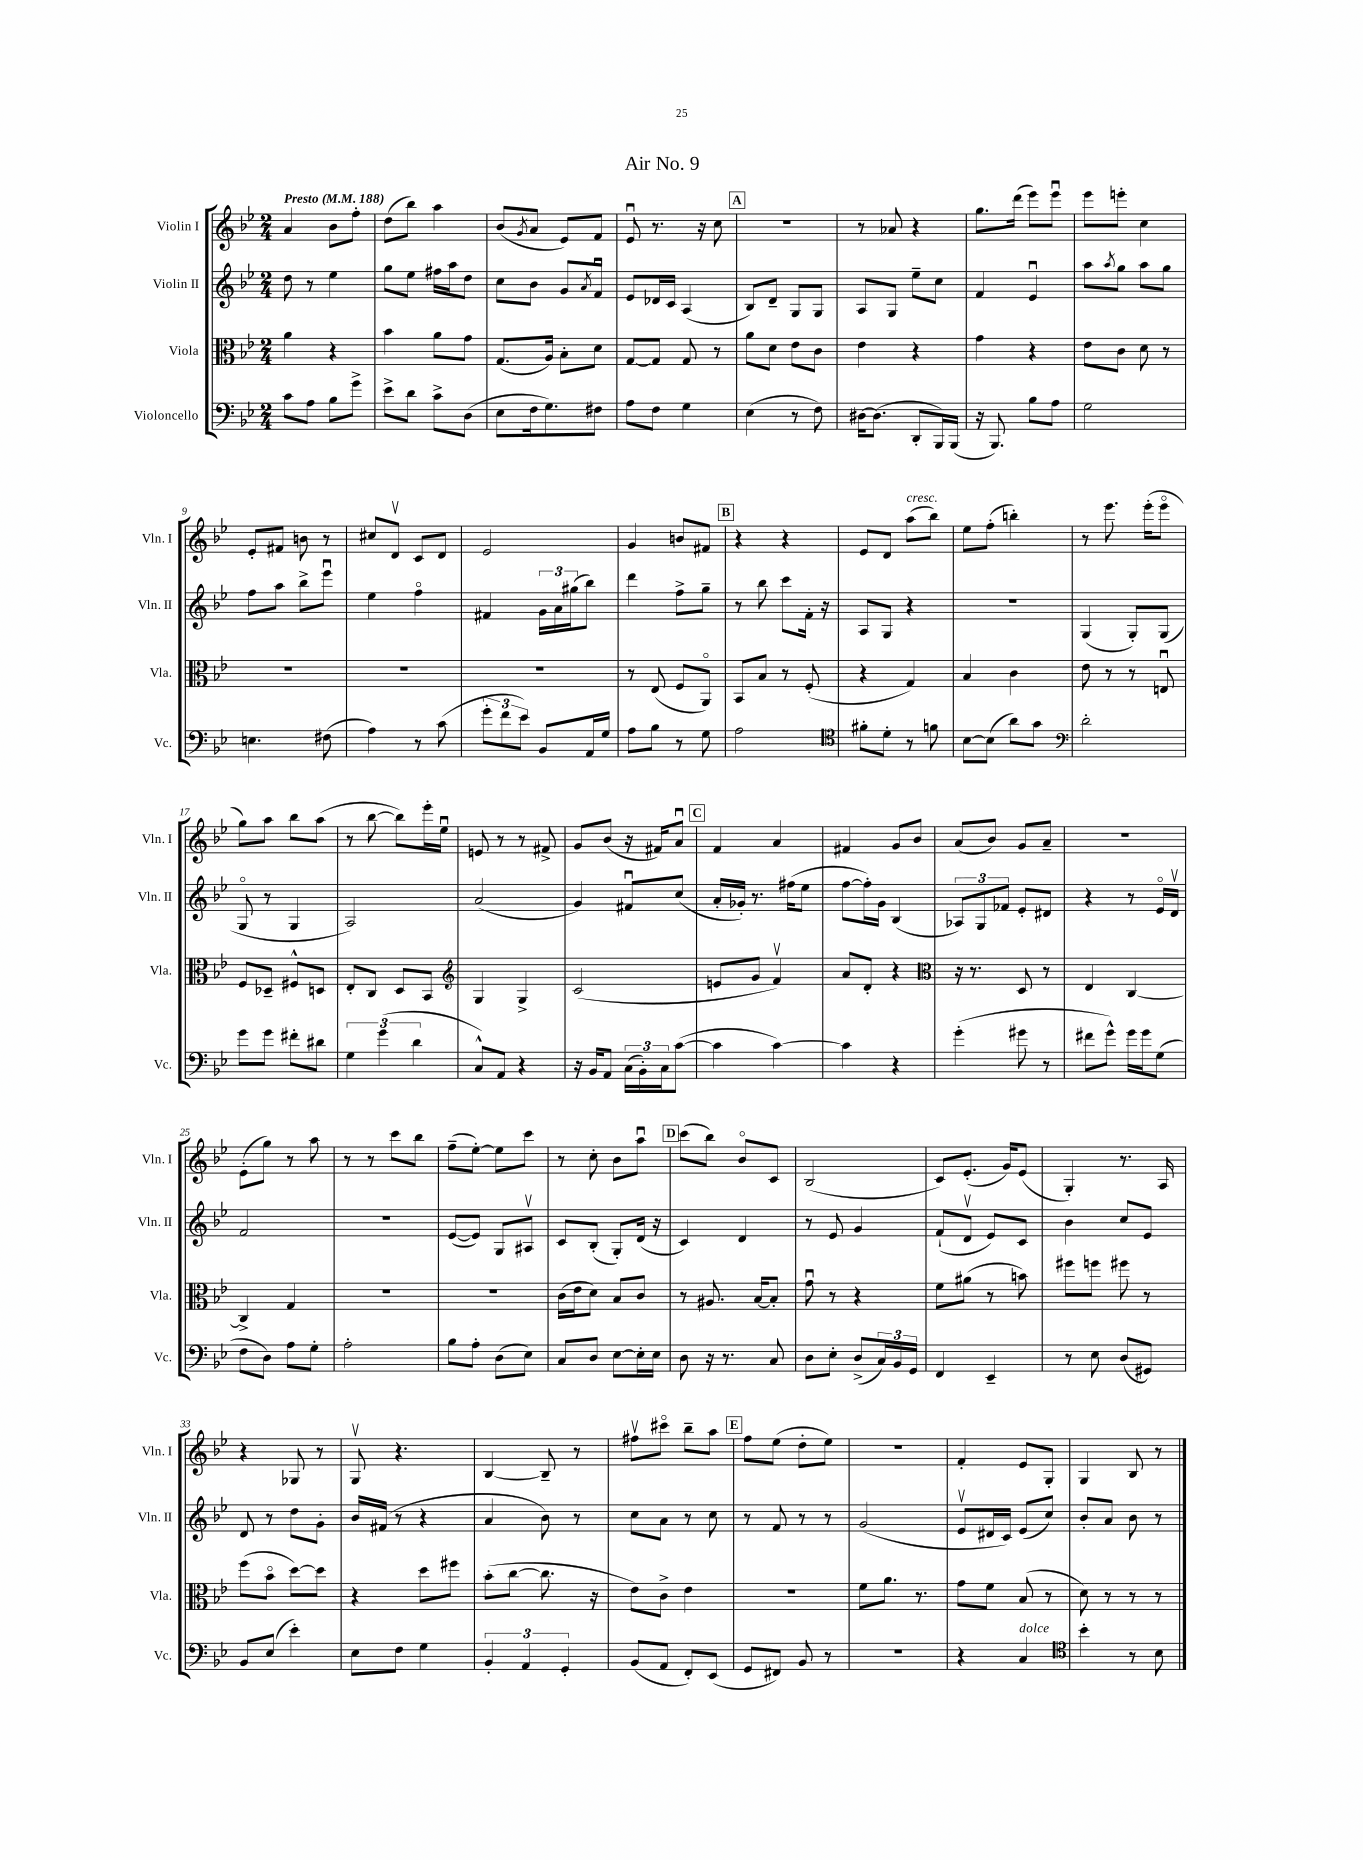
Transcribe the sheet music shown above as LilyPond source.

\header { title = "Air No. 9" }
<<
\new StaffGroup <<
\new Staff = "s0" \with { instrumentName = "Violin I" shortInstrumentName = "Vln. I" } {
    \clef treble \key bes \major \numericTimeSignature \time 2/4 \tempo "Presto" 4 = 188
    a'4 bes'8 f''8-. |
    d''8( bes''8) a''4 |
    bes'8( \acciaccatura { g'8 } a'8 ees'8) f'8 |
    ees'8\downbow r8. r16 c''8 |
    \mark \markup { \box "A" } R2 |
    r8 aes'8 r4 |
    g''8. d'''16( ees'''8) ees'''8\downbow |
    ees'''8 e'''8-. c''4 |
    ees'8-. fis'8 b'8 r8 |
    cis''8 d'8\upbow c'8 d'8 |
    ees'2 |
    g'4 b'8 fis'8 |
    \mark \markup { \box "B" } r4 r4 |
    ees'8 d'8 a''8^\markup { \italic "cresc." }( bes''8) |
    ees''8 f''8-.( b''4-.) |
    r8 ees'''8. ees'''16-.( ees'''8\flageolet |
    g''8) a''8 bes''8 a''8( |
    r8 bes''8~ bes''8) ees'''16-. ees''16\downbow |
    e'8 r8 r8 fis'8-> |
    g'8 bes'8( r16 fis'16) a'8\downbow |
    \mark \markup { \box "C" } f'4 a'4 |
    fis'4 g'8 bes'8 |
    a'8( bes'8) g'8 a'8-- |
    R2 |
    ees'8-.( g''8) r8 a''8 |
    r8 r8 c'''8 bes''8 |
    f''8--( ees''8~-.) ees''8 c'''8 |
    r8 c''8-. bes'8 a''8\downbow |
    \mark \markup { \box "D" } c'''8( bes''8) bes'8\flageolet c'8 |
    bes2( |
    c'8) ees'8.-.( g'16) ees'8( |
    g4-.) r8. a16 |
    r4 ges8 r8 |
    g8\upbow r4. |
    bes4~ bes8-- r8 |
    fis''8\upbow cis'''8\flageolet bes''8-- a''8 |
    \mark \markup { \box "E" } f''8 ees''8( d''8-. ees''8) |
    r2 |
    f'4-. ees'8 g8-. |
    g4 bes8 r8 \bar "|." |
}
\new Staff = "s1" \with { instrumentName = "Violin II" shortInstrumentName = "Vln. II" } {
    \clef treble \key bes \major \numericTimeSignature \time 2/4
    d''8 r8 ees''4 |
    g''8 ees''8 fis''16 a''16 d''8 |
    c''8 bes'8 g'8 \acciaccatura { a'8 } f'8\downbow |
    ees'8 des'16 c'16 a4( |
    \mark \markup { \box "A" } bes8) d'8-- g8 g8 |
    a8 g8 ees''8-- c''8 |
    f'4 ees'4\downbow |
    a''8 \acciaccatura { a''8 } g''8 a''8 g''8 |
    f''8 a''8 bes''8-> ees'''8\downbow |
    ees''4 f''4\flageolet |
    fis'4 \tuplet 3/2 { g'16 a'16 gis''16( } bes''8) |
    d'''4 f''8-> g''8-- |
    \mark \markup { \box "B" } r8 bes''8 c'''8 f'16-. r16 |
    a8 g8 r4 |
    r2 |
    g4( g8-.) g8( |
    g8\flageolet r8 g4 |
    a2) |
    a'2( |
    g'4) fis'8\downbow c''8( |
    \mark \markup { \box "C" } a'16-. ges'16-.) r8. fis''16( ees''8 |
    f''8~ f''16-.) g'16 bes4( |
    \tuplet 3/2 { aes8) g8 fes'8 } ees'8-. dis'8 |
    r4 r8 ees'16\flageolet d'16\upbow |
    f'2 |
    r2 |
    ees'8~( ees'8) g8 ais8\upbow |
    c'8 bes8-.( g8-.) d'16( r16 |
    \mark \markup { \box "D" } c'4) d'4 |
    r8 ees'8 g'4 |
    f'8-!( d'8\upbow ees'8) c'8 |
    bes'4 c''8 ees'8 |
    d'8 r8 d''8 g'8-. |
    bes'16 fis'16( r8 r4 |
    a'4 bes'8) r8 |
    c''8 a'8 r8 c''8 |
    \mark \markup { \box "E" } r8 f'8 r8 r8 |
    g'2( |
    ees'8\upbow dis'16 c'16) ees'8( c''8) |
    bes'8-. a'8 bes'8 r8 \bar "|." |
}
\new Staff = "s2" \with { instrumentName = "Viola" shortInstrumentName = "Vla." } {
    \clef alto \key bes \major \numericTimeSignature \time 2/4
    a'4 r4 |
    bes'4 a'8 g'8 |
    g8.( a16) bes8-. d'8 |
    g8~ g8 g8 r8 |
    \mark \markup { \box "A" } a'8 d'8 ees'8 c'8 |
    ees'4 r4 |
    g'4 r4 |
    ees'8 c'8 d'8 r8 |
    R2 |
    R2 |
    R2 |
    r8 ees8( f8 a,8\flageolet) |
    \mark \markup { \box "B" } bes,8 bes8 r8 f8-.( |
    r4 g4) |
    bes4 c'4 |
    ees'8 r8 r8 e8\downbow |
    f8 des8-- fis8-^ d8 |
    ees8-. c8 d8 bes,8 |
    \clef treble g4 g4-> |
    c'2( |
    \mark \markup { \box "C" } e'8 g'8 f'4\upbow) |
    a'8 d'8-. r4 |
    \clef alto r16 r8. d8 r8 |
    ees4 c4~ |
    c4-> g4 |
    R2 |
    R2 |
    c'16( ees'16 d'8) bes8 c'8 |
    \mark \markup { \box "D" } r8 ais8. bes16~ bes8-. |
    g'8\downbow r8 r4 |
    f'8 ais'8( r8 b'8) |
    fis''8 f''8 fis''8 r8 |
    f''8( bes'8\flageolet d''8~) d''8 |
    r4 d''8 fis''8 |
    bes'8-.( c''8~ c''8. r16 |
    ees'8) c'8-> ees'4 |
    \mark \markup { \box "E" } r2 |
    f'8 a'8. r8. |
    g'8 f'8 bes8( r8 |
    d'8) r8 r8 r8 \bar "|." |
}
\new Staff = "s3" \with { instrumentName = "Violoncello" shortInstrumentName = "Vc." } {
    \clef bass \key bes \major \numericTimeSignature \time 2/4
    c'8 a8 bes8 g'8-> |
    ees'8-> d'8 c'8-> d8( |
    ees8 f16 g8.) fis8 |
    a8 f8 g4 |
    \mark \markup { \box "A" } ees4( r8 f8) |
    dis16~ dis8.( d,8-. bes,,16) bes,,16( |
    r16 bes,,8.) bes8 a8 |
    g2 |
    e4. fis8( |
    a4) r8 c'8( |
    \tuplet 3/2 { g'8-. f'8 ees'8) } bes,8 a,16 g16 |
    a8 bes8 r8 g8 |
    \mark \markup { \box "B" } a2 |
    \clef tenor fis'8-. d'8-. r8 f'8 |
    bes8~ bes8( a'8) g'8 |
    \clef bass d'2-. |
    g'8 g'8 fis'8-. dis'8 |
    \tuplet 3/2 { g4 g'4( d'4 } |
    c8-^) a,8 r4 |
    r16 bes,16 a,8 \tuplet 3/2 { c16( bes,16-.) c16 } c'8~( |
    \mark \markup { \box "C" } c'4 c'4~) |
    c'4 r4 |
    g'4-.( gis'8 r8 |
    fis'8 g'8-^) g'16 g'16 g8( |
    f8 d8) a8 g8-. |
    a2-. |
    bes8 a8-. d8( ees8) |
    c8 d8 ees8~ ees16-. ees16 |
    \mark \markup { \box "D" } d8 r16 r8. c8 |
    d8 ees8-. d8->( \tuplet 3/2 { c16) bes,16 g,16 } |
    f,4 ees,4-- |
    r8 ees8 d8( gis,8) |
    bes,8 ees8( ees'4-.) |
    ees8 f8 g4 |
    \tuplet 3/2 { bes,4-. a,4 g,4-. } |
    bes,8( a,8 f,8-.) ees,8( |
    \mark \markup { \box "E" } g,8 fis,8) bes,8 r8 |
    R2 |
    r4 c4^\markup { \italic "dolce" } |
    \clef tenor bes'4-. r8 bes8 \bar "|." |
}
>>
>>
